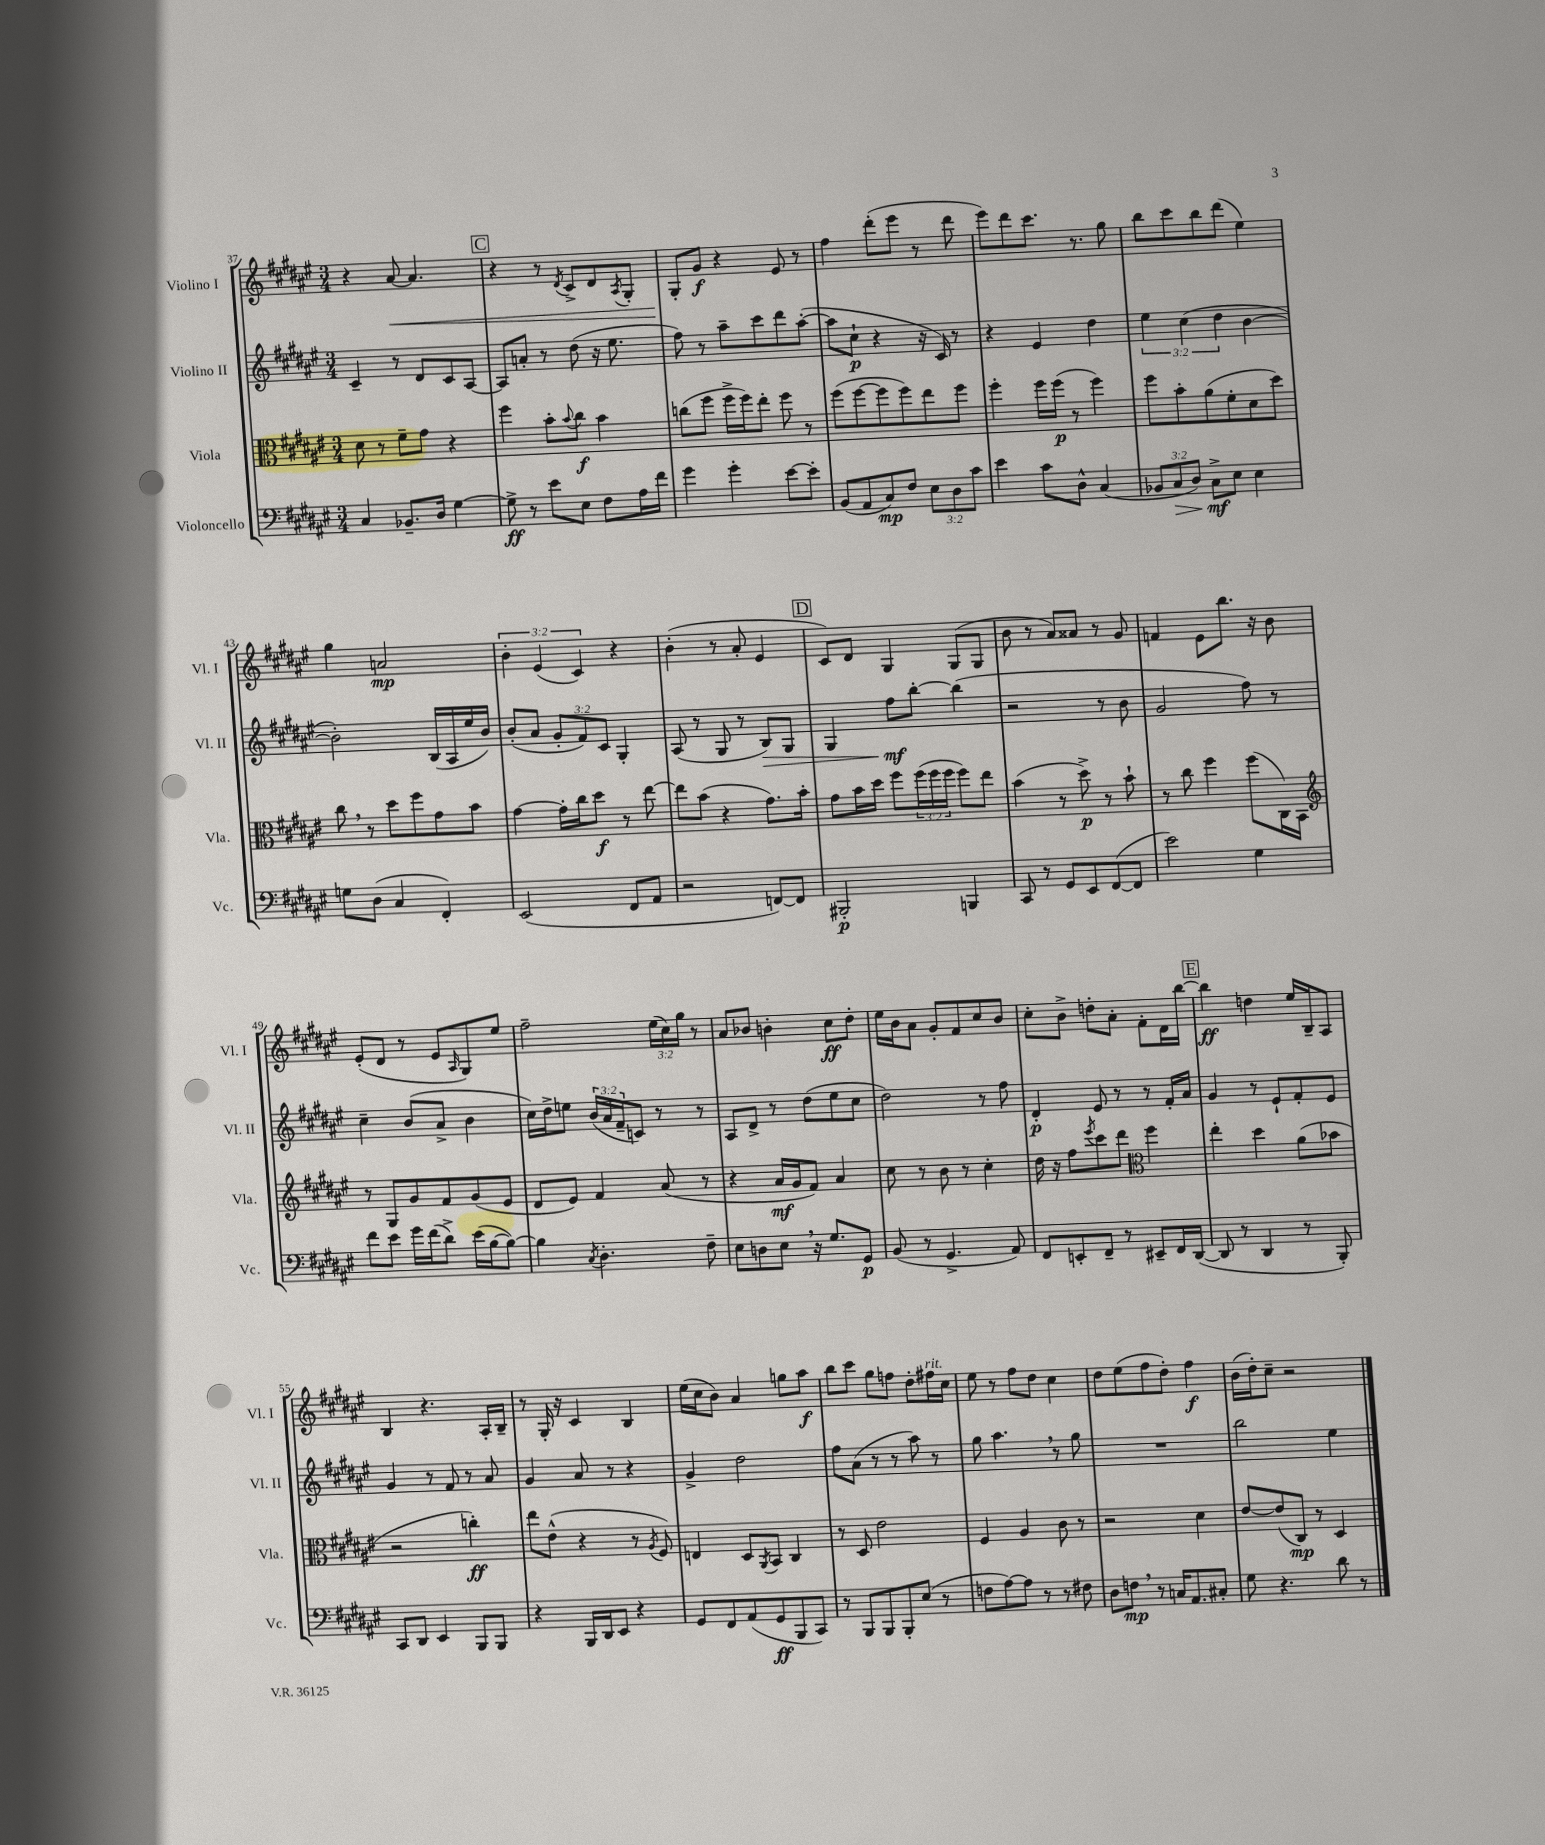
<<
\new StaffGroup <<
\new Staff = "s0" \with { instrumentName = "Violino I" shortInstrumentName = "Vl. I" } {
    \clef treble \key fis \major \numericTimeSignature \time 3/4 \override Staff.TupletNumber.text = #tuplet-number::calc-fraction-text
    r4 ais'8~\< ais'4. |
    \mark \markup { \box "C" } r4 r8 \acciaccatura { dis'8 } cis'8-> dis'8 \acciaccatura { ais8 } gis8-. |
    gis8-.\! gis'8\f r4 eis'8 r8 |
    fis''4 dis'''8-.( eis'''8 r8 dis'''8 |
    eis'''8) dis'''8 cis'''8. r8. gis''8 |
    b''8 cis'''8 b''8 dis'''8( eis''4) |
    gis''4 a'2\mp |
    \tuplet 3/2 { b'4-. eis'4( cis'4) } r4 |
    b'4-.( r8 ais'8-. eis'4 |
    \mark \markup { \box "D" } cis'8) dis'8 gis4 gis8( gis8 |
    b'8 r8 ais'8) aisis'8 r8 gis'8 |
    f'4 eis'8 b''8. r16 b'8 |
    eis'8-.( dis'8 r8 eis'8 \grace { ais16 } gis8) eis''8 |
    fis''2-- \tuplet 3/2 { eis''16( cis''16) gis''16 } r8 |
    ais'8 bes'8 b'4-. cis''8\ff dis''8-. |
    eis''16 b'16 ais'8 gis'8-. fis'8 cis''8 b'8 |
    cis''8-. b'8-> d''8-. ais'8-. fis'8-. dis'16 b''16~ |
    \mark \markup { \box "E" } b''4\ff d''4 eis''16 b16-- ais8 |
    b4 r4. ais16-. b16-- |
    r8 gis16-. r16 cis'4 b4 |
    eis''16( cis''16 b'8) ais'4 g''8 ais''8\f |
    b''8 cis'''8 gis''8 f''8 dis''8-. fis''16^\markup { \italic "rit." } cis''16 |
    eis''8 r8 fis''8 dis''8 cis''4 |
    dis''8 eis''8( fis''8 dis''8-.) fis''4\f |
    b'16( dis''16-.) cis''8-- r2 \bar "|." |
}
\new Staff = "s1" \with { instrumentName = "Violino II" shortInstrumentName = "Vl. II" } {
    \clef treble \key fis \major \numericTimeSignature \time 3/4 \override Staff.TupletNumber.text = #tuplet-number::calc-fraction-text
    cis'4-- r8 dis'8 cis'8 ais8~ |
    \mark \markup { \box "C" } ais8 a'8-. r8 dis''8( r16 eis''8. |
    fis''8) r8 ais''8-- cis'''8 dis'''8 ais''8~-.( |
    ais''8 cis''8-!\p r4 r16 cis'16) r8 |
    r4 eis'4 dis''4 |
    \tuplet 3/2 { eis''4 cis''4( dis''4 } b'4~ |
    b'2-.) b16( ais16 eis''16 b'16) |
    b'8-.( ais'8 \tuplet 3/2 { gis'8-. fis'8) cis'8 } gis4-. |
    ais8( r8 gis8 r8 b8\>) gis8 |
    \mark \markup { \box "D" } gis4 fis''8\mf\! b''8~-. b''4( |
    r2 r8 b'8 |
    gis'2 fis''8) r8 |
    cis''4-- b'8( ais'8-> b'4 |
    cis''16) dis''16-> e''8 \tuplet 3/2 { b'16( ais'16 fis'16-- } c'8) r8 r8 |
    ais8 dis'8-> r8 dis''8( eis''8 cis''8 |
    dis''2) r8 fis''8 |
    dis'4-.\p eis'8 r8 r8 fis'16-. ais'16 |
    \mark \markup { \box "E" } gis'4 r8 eis'8-! fis'8-. eis'8 |
    gis'4 r8 fis'8 r8 ais'8 |
    gis'4 ais'8 r8 r4 |
    gis'4-> dis''2 |
    fis''8 ais'8( r8 r8 ais''8) r8 |
    gis''8 ais''4. \breathe r8 gis''8 |
    R2. |
    b''2 eis''4 \bar "|." |
}
\new Staff = "s2" \with { instrumentName = "Viola" shortInstrumentName = "Vla." } {
    \clef alto \key fis \major \numericTimeSignature \time 3/4 \override Staff.TupletNumber.text = #tuplet-number::calc-fraction-text
    dis'8 r8 fis'8-- gis'8 r4 |
    \mark \markup { \box "C" } fis''4 b'8-. \appoggiatura { b'8 } cis''8\f b'4 |
    c''8( fis''8 fis''16-> fis''16) eis''8-. fis''8 r8 |
    fis''8( fis''8~ fis''8 fis''8) eis''8 fis''8 |
    fis''4-. fis''16 fis''16\p( r8 fis''4) |
    fis''8 b'8-. ais'8( fis'8-. dis'8 dis''8) |
    cis''8 \breathe r8 dis''8 fis''8 gis'8 b'8 |
    gis'4~ gis'16-. cis''16 dis''8\f r8 eis''8~ |
    eis''8 b'8( r4 gis'8.) b'16-. |
    \mark \markup { \box "D" } gis'8 b'16 dis''16 fis''8 \tuplet 3/2 { fis''16( fis''16 fis''16 } fis''8) eis''8 |
    b'4( r8 dis''8->\p) r8 b'8-! |
    r8 cis''8 fis''4 fis''8( cis16) b,16 |
    \clef treble r8 gis8 gis'8 fis'8 gis'8( eis'8 |
    dis'8 eis'8) fis'4 ais'8( r8 |
    r4 ais'16\mf gis'16 fis'8) ais'4 |
    cis''8 r8 b'8 r8 cis''4-. |
    dis''16 r16 fis''8 \acciaccatura { eis'''8 } cis'''8 dis'''8 \clef alto fis''4 |
    \mark \markup { \box "E" } eis''4-. dis''4 ais'8( bes'8 |
    r2 c''4-.\ff) |
    eis''8 eis'8-^( r4 r8 \acciaccatura { ais8 } fis8) |
    e4 dis8 \acciaccatura { ais,8 } b,8 cis4 |
    r8 dis8 eis'2 |
    fis4 ais4 cis'8 r8 |
    r2 dis'4 |
    eis'8~ eis'8( cis8\mp) r8 dis4 \bar "|." |
}
\new Staff = "s3" \with { instrumentName = "Violoncello" shortInstrumentName = "Vc." } {
    \clef bass \key fis \major \numericTimeSignature \time 3/4 \override Staff.TupletNumber.text = #tuplet-number::calc-fraction-text
    cis4 bes,8.-- dis16 gis4~ |
    \mark \markup { \box "C" } gis8->\ff r8 eis'8 eis8 fis8 ais16 fis'16 |
    gis'4 gis'4-. eis'8~ eis'8-. |
    b,8( ais,8 cis8\mp) fis8 \tuplet 3/2 { eis8 dis8 cis'8 } |
    eis'4 cis'8 dis8-^ cis4( |
    \tuplet 3/2 { bes,8 cis8\> dis8) } cis8->\mf\! eis8 eis4 |
    g8 dis8( cis4 fis,4-.) |
    eis,2( fis,8 ais,8 |
    r2 f,8~) f,8 |
    \mark \markup { \box "D" } bis,,2-.\p b,,4 |
    cis,8 r8 gis,8 eis,8 fis,8~( fis,8 |
    eis'2) gis4 |
    fis'8 eis'8 gis'16 fis'16( dis'8->) eis'16( b16~ b8~) |
    b4 \acciaccatura { cis8 } dis4.-. fis8-- |
    eis8 d8 eis8 \breathe r16 gis8. gis,8\p |
    b,8( r8 gis,4.-> ais,8) |
    fis,8 e,8-. fis,8-- r8 eis,8-- fis,16 dis,16~( |
    \mark \markup { \box "E" } dis,8 r8 dis,4 r8 b,,8-.) |
    cis,8 dis,8 eis,4 b,,8 b,,8 |
    r4 b,,16 dis,16 eis,8 r4 |
    gis,8 fis,8 ais,8( gis,8\ff b,,8 cis,8) |
    r8 b,,8 b,,8 b,,8-. eis8( r8 |
    f8 ais8~) ais8 r8 r8 fis8 |
    dis8 f8\mp \breathe r8 c16 ais,8. cis8-. |
    gis8 r4. dis'8 r8 \bar "|." |
}
>>
>>
\layout { \context { \Score currentBarNumber = #37 } }
